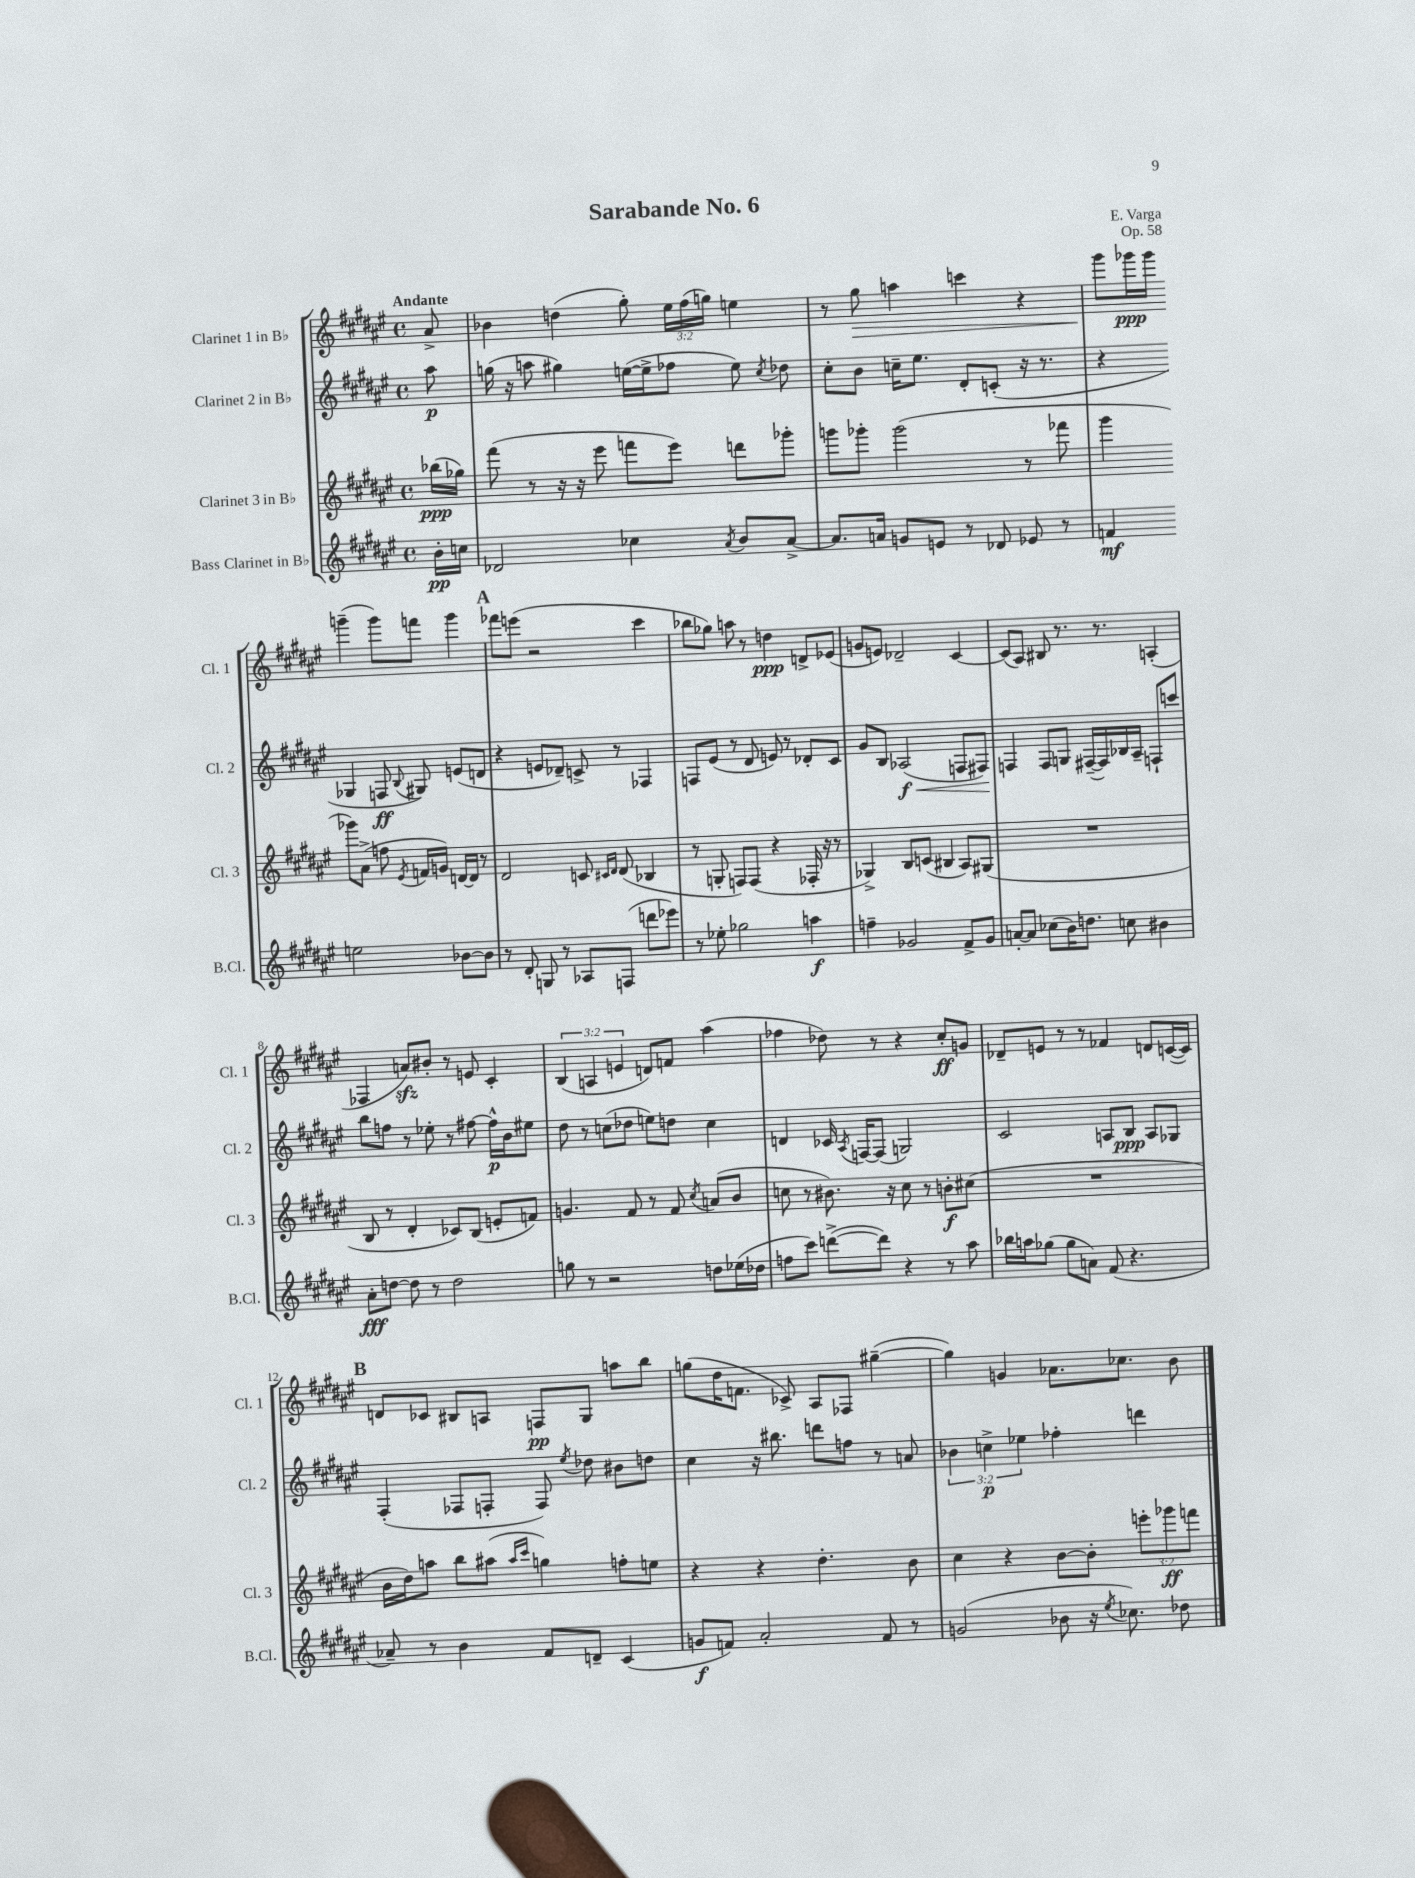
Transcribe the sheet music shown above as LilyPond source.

\header { title = "Sarabande No. 6" composer = "E. Varga" opus = "Op. 58" }
<<
\new StaffGroup <<
\new Staff = "s0" \with { instrumentName = "Clarinet 1 in Bb" shortInstrumentName = "Cl. 1" } {
    \clef treble \key fis \major \defaultTimeSignature \time 4/4 \override Staff.TupletNumber.text = #tuplet-number::calc-fraction-text \partial 8 \tempo "Andante"
    \autoBeamOff ais'8-> |
    bes'4 d''4( gis''8-.) \tuplet 3/2 { eis''16[ fis''16( g''16]) } e''4 |
    r8 gis''8\> a''4 c'''4 r4 |
    gis'''8[\! ges'''16\ppp ges'''16] g'''4--( g'''8[) f'''8] g'''4 |
    \mark \markup { \bold "A" } fes'''8[ e'''8]( r2 cis'''4 |
    bes''8[ ges''8]) a''8 r8 d''4\ppp d'8[-> ees'8]( |
    g'8[ e'8]) des'2-- cis'4~ |
    cis'8[( ais8]) bis8 r8. r8. a4-.( |
    fes4 a'8[\sfz) bis'8]-. r8 e'8 cis'4-. |
    \tuplet 3/2 { b4( a4 e'4 } d'8[) f'8] ais''4( |
    fes''4 des''8) r8 r4 cis''8[-.\ff g'8] |
    des'8[-- e'8] r8 r8 fes'4 d'8[ c'16~( c'16]) |
    \mark \markup { \bold "B" } d'8[ ces'8] bis8[ a8] f8[\pp gis8] a''8[ b''8] |
    g''8[( dis''16 f'8.] ces'8->) ais8[ fes8] gis''4~--( |
    gis''4) g'4 aes'8.[ ces''8.] b'8 \bar "|." |
}
\new Staff = "s1" \with { instrumentName = "Clarinet 2 in Bb" shortInstrumentName = "Cl. 2" } {
    \clef treble \key fis \major \defaultTimeSignature \time 4/4 \override Staff.TupletNumber.text = #tuplet-number::calc-fraction-text \partial 8
    \autoBeamOff ais''8\p |
    g''16( r16 a''8 gis''4) e''16[~( e''16-> fes''8] e''8) \acciaccatura { cis''8 } des''8 |
    cis''8[-. b'8] c''16[-- eis''8.] dis'8[-. c'8]-.( r16 r8. |
    r4 ges4 f8\ff \appoggiatura { b8 } gis8) e'8[( d'8] |
    \mark \markup { \bold "A" } r4 e'8[ des'8]--) c'8-> r8 fes4 |
    f8[ eis'8]( r8 dis'8 e'8) r8 des'8[-. cis'8] |
    gis'8[ b8] aes2\f\<( f8[ fis8]) |
    f4\! f8[ g8] fis16[~--( fis16) bes16 ais16]-- f8[-! c'''8] |
    b''8[ f''8] r8 ees''8-. r8 fis''8~ fis''16[-^\p b'16 eis''8] |
    dis''8 r8 c''8[( des''8] e''8[) d''8] c''4 |
    d'4 ces'16 \acciaccatura { ais8 } f16[~ f8]( g2) |
    cis'2 a8[ b8]\ppp a8[ ges8] |
    \mark \markup { \bold "B" } fis4-.( fes8[ f8]-. f8) \acciaccatura { eis''8 } des''8 bis'8[ d''8] |
    cis''4 r16 bis''8. d'''8[ f''8] r8 a'8 |
    \tuplet 3/2 { bes'4 c''4->\p ees''4 } fes''4-. d'''4 \bar "|." |
}
\new Staff = "s2" \with { instrumentName = "Clarinet 3 in Bb" shortInstrumentName = "Cl. 3" } {
    \clef treble \key fis \major \defaultTimeSignature \time 4/4 \override Staff.TupletNumber.text = #tuplet-number::calc-fraction-text \partial 8
    \autoBeamOff bes''16[\ppp( ges''16]) |
    fis'''8( r8 r16 r16 eis'''8 f'''8[ eis'''8]) d'''8[ ges'''8]-. |
    g'''8[ ges'''8]-. ges'''2( r8 fes'''8 |
    gis'''4 ges'''8[) ais'8]->( f''8 \acciaccatura { eis'8 } f'16[ g'16]) d'16[~ d'16] r8 |
    \mark \markup { \bold "A" } dis'2 c'8 \grace { cis'16[ dis'16] } dis'8( bes4 |
    r8 g8-. f8[) f8]( r4 fes16-. r16 r8 |
    ges4->) b8[ c'8]( bis4 ais8[) gis8]( |
    R1 |
    b8 r8 dis'4-. ces'8[) b8]( e'8[-. f'8]) |
    g'4. fis'8 r8 fis'8 \acciaccatura { cis''8 } a'8[( b'8] |
    c''8 r8 bis'8.) r16 c''8 r8 b'8[-.\f cis''8]( |
    R1 |
    \mark \markup { \bold "B" } b'16[ dis''16) a''8] b''8[ ais''8]( \grace { ais''16[ cis'''16] } g''4) f''8[-. e''8] |
    r4 r4 dis''4.-. b'8 |
    cis''4 r4 b'8[~ b'8]-. \tuplet 3/2 { e'''8[-. ges'''8\ff f'''8] } \bar "|." |
}
\new Staff = "s3" \with { instrumentName = "Bass Clarinet in Bb" shortInstrumentName = "B.Cl." } {
    \clef treble \key fis \major \defaultTimeSignature \time 4/4 \partial 8
    \autoBeamOff b'16[-.\pp c''16] |
    des'2 ces''4 \acciaccatura { ais'8 } b'8[ ais'8]~-> |
    ais'8.[ a'16] g'8[ e'8] r8 des'8 ees'8 r8 |
    f'4\mf e''2 bes'8[~ bes'8] |
    \mark \markup { \bold "A" } r8 dis'8-. g8 r8 aes8[ f8]( d'''8[ ees'''8]) |
    r8 ees''8-. ges''2 a''4\f |
    f''4-- ges'2 fis'8[-> ges'8] |
    a'8[~-. a'8] ces''8[( b'16) d''8.] c''8 bis'4 |
    ais'8[-.\fff d''8]~ d''8 r8 d''2 |
    g''8 r8 r2 d''8[ ees''16( des''16] |
    f''8[ cis'''8]) d'''8[~->( d'''8]) r4 r8 ais''8 |
    bes''16[ a''16 ges''8]( ges''8[ a'8]) fis'8( r4. |
    \mark \markup { \bold "B" } aes'8--) r8 b'4 fis'8[ d'8]-- cis'4( |
    g'8[\f f'8]) ais'2-. f'8 r8 |
    g'2( bes'8 r16 \acciaccatura { eis''8 } ces''8.) des''8 \bar "|." |
}
>>
>>
